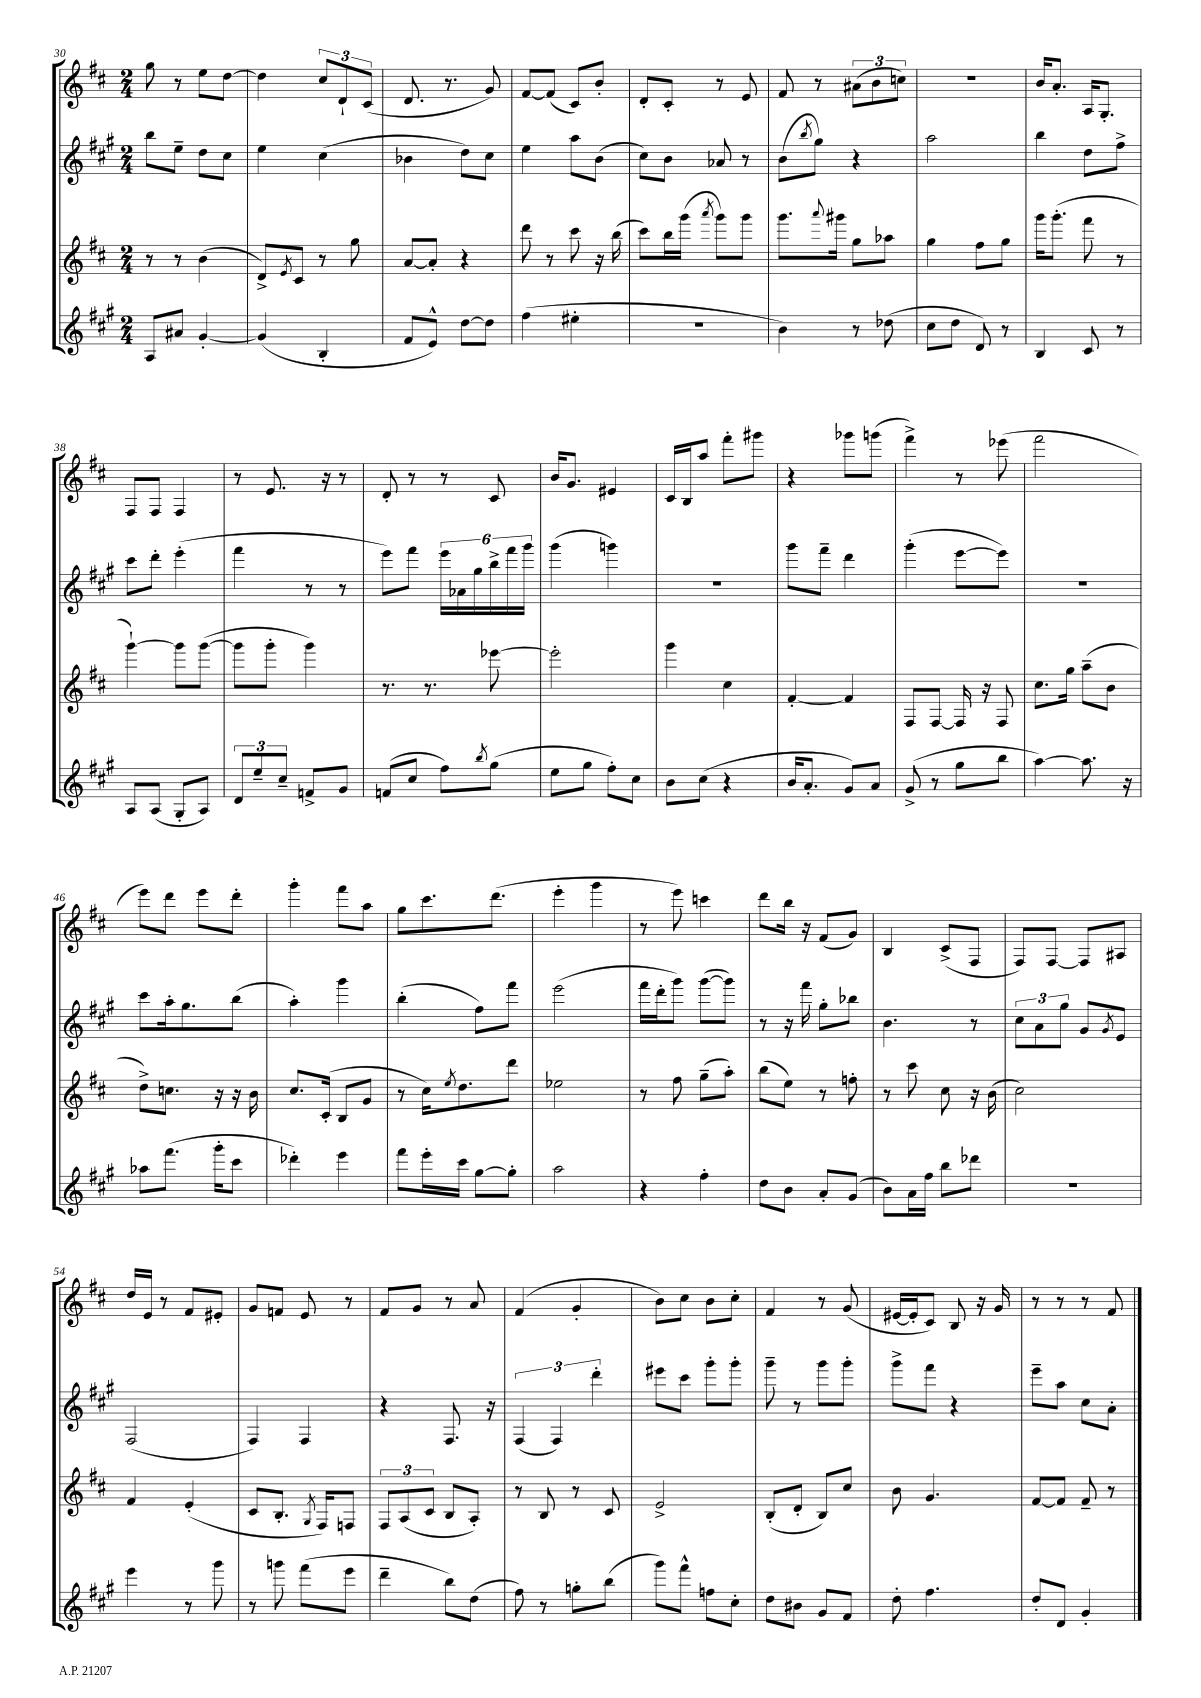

**kern	**kern	**kern	**kern
*part4	*part3	*part2	*part1
*staff4	*staff3	*staff2	*staff1
*clefG2	*clefG2	*clefG2	*clefG2
*k[f#c#g#]	*k[f#c#]	*k[f#c#g#]	*k[f#c#]
*M2/4	*M2/4	*M2/4	*M2/4
=30	=30	=30	=30
8A/L	8r	8bb\L	8gg\
8a#X/J	8r	8ee~\J	8r
[4g#'/	(4b\	8dd\L	8ee\L
.	.	8cc#\J	[8dd\J
=31	=31	=31	=31
(4g#/]	8d^/L)	4ee\	4dd\]
.	8qe/	.	.
.	8c#/J	.	.
4B'/	8r	(4cc#\	12cc#/L
.	.	.	12d`/
.	8gg\	.	.
.	.	.	(12c#/J
=32	=32	=32	=32
8f#/L	[8a/L	4b-X\	8.d/
8e^^/J)	8a'/J]	.	.
.	.	.	8.r
[8dd\L	4r	8dd\L)	.
8dd\J]	.	8cc#\J	8g/)
=33	=33	=33	=33
(4ff#\	8ddd\	4ee\	[8f#/L
.	8r	.	(8f#/J]
4ee#X'\	8ccc#\	8aa\L	8c#/L)
.	16r	(8b\J	8b'/J
.	(16bb\	.	.
=34	=34	=34	=34
2r	8ccc#\L)	8cc#\L)	8d'/L
.	16bb\L	8b\J	8c#'/J
.	(16ggg\JJ	.	.
.	8qaaa/	.	.
.	8ggg\L)	8a-X/	8r
.	8ggg\J	8r	8e/
=35	=35	=35	=35
4b\)	8.ggg\L	(8b\L	8f#/
.	.	8qbb/	.
.	.	8gg#\J)	8r
.	8qqaaa/	.	.
.	16ggg#X\Jk	.	.
8r	8gg\L	4r	(12a#X\L
.	.	.	12b\
(8dd-X\	8aa-X\J	.	.
.	.	.	12ccn\J)
=36	=36	=36	=36
8cc#\L	4gg\	2aa\	2r
8dd\J	.	.	.
8d/)	8ff#\L	.	.
8r	8gg\J	.	.
=37	=37	=37	=37
4B/	16ggg\KL	4bb\	16b/KL
.	(8.ggg'\J	.	8.a'/J
8c#/	8fff#\	8dd\L	16A/KL
.	.	.	8.G'/J
8r	8r	8ff#^\J	.
!!LO:LB:g=z
=38	=38	=38	=38
8A/L	[4ggg`\)	8ccc#\L	8F#/L
(8A/J	.	8ddd'\J	8F#/J
8G#'/L	8ggg\L]	(4eee'\	4F#/
8A/J)	([8ggg\J	.	.
=39	=39	=39	=39
12d/L	8ggg\L]	4fff#\	8r
12ee~/	.	.	.
.	8ggg'\J	.	8.e/
12cc#~/J	.	.	.
8fn^/L	4ggg\)	8r	.
.	.	.	16r
8g#/J	.	8r	8r
=40	=40	=40	=40
(8fn/L	8.r	8eee\L)	8d'/
8cc#/J	.	8fff#\J	8r
.	8.r	.	.
8ff#\L)	.	24eee\LL	8r
.	.	24a-X\	.
.	.	24gg#\	.
8qbb/	.	.	.
(8gg#\J	[8eee-X\	24bb^\	8c#/
.	.	24fff#\	.
.	.	24ggg#\JJ	.
=41	=41	=41	=41
8ee\L	2eee-'\]	(4ggg#\	16b/KL
.	.	.	8.g/J
8gg#\J	.	.	.
8ff#'\L)	.	4gggn\)	4e#X/
8cc#\J	.	.	.
=42	=42	=42	=42
8b\L	4ggg\	2r	16c#/LL
.	.	.	16B/J
(8cc#\J	.	.	8aa/J
4r	4cc#\	.	8fff#'\L
.	.	.	8ggg#X\J
=43	=43	=43	=43
16b/KL	[4f#'/	8ggg#\L	4r
8.a'/J	.	.	.
.	.	8fff#~\J	.
8g#/L)	4f#/]	4ddd\	8ggg-X\L
8a/J	.	.	(8gggn\J
=44	=44	=44	=44
(8g#^/	8F#/L	(4ggg#'\	4fff#^\)
8r	[8F#/J	.	.
8gg#\L	16F#/]	[8eee\L	8r
.	16r	.	.
8bb\J	8F#/	8eee\J])	(8eee-X\
=45	=45	=45	=45
[4aa\)	8.cc#\L	2r	2fff#\
.	16gg\Jk	.	.
8.aa\]	(8aa~\L	.	.
.	8b\J	.	.
16r	.	.	.
!!LO:LB:g=z
=46	=46	=46	=46
8aa-X\L	8dd^\L)	8ccc#\L	8eee\L)
(8.fff#\J	8.ccn\J	16aa'\k	8ddd\J
.	.	8.gg#\	.
.	.	.	8eee\L
16ggg#'\KL	16r	.	.
8ccc#\J	16r	(8bb\J	8ddd'\J
.	16b\	.	.
=47	=47	=47	=47
4ddd-X'\)	8.cc#/L	4aa'\)	4ggg'\
.	(16c#'/Jk	.	.
4eee\	8B/L	4ggg#\	8fff#\L
.	8g/J	.	8aa\J
=48	=48	=48	=48
8fff#\L	8r	(4bb'\	8gg\L
16eee'\L	16cc#\KL)	.	8.ccc#\
.	8qee/	.	.
16ccc#\JJ	8.dd\	.	.
[8gg#\L	.	8ff#\L)	.
.	.	.	(8.ddd\J
8gg#'\J]	8ddd\J	8fff#\J	.
=49	=49	=49	=49
2aa\	2ee-X\	(2eee\	4eee'\
.	.	.	4ggg\
=50	=50	=50	=50
4r	8r	16fff#\LL	8r
.	.	16ddd'\J	.
.	8ff#\	8ggg#\J)	8eee\)
4ff#'\	(8gg~\L	([8ggg#\L	4cccn\
.	8aa'\J)	8ggg#\J])	.
=51	=51	=51	=51
8dd\L	(8bb\L	8r	8ddd\L
8b\J	8ee\J)	16r	16bb\Jk
.	.	16fff#\	16r
8a'/L	8r	8gg#'\L	(8f#/L
(8g#/J	8ffn'\	8bb-X\J	8g/J)
=52	=52	=52	=52
8b\L)	8r	4.b\	4B/
16a\L	8ccc#\	.	.
16ff#\JJ	.	.	.
8bb\L	8cc#\	.	(8c#^/L
8ddd-X\J	16r	8r	8F#/J
.	(16b\	.	.
=53	=53	=53	=53
2r	2cc#\)	12cc#\L	8F#/L)
.	.	12a\	.
.	.	.	[8F#/J
.	.	12gg#\J	.
.	.	8g#/L	8F#/L]
.	.	8qg#/	.
.	.	8e/J	8A#X/J
!!LO:LB:g=z
=54	=54	=54	=54
4eee\	4f#/	(2F#/	16dd/LL
.	.	.	16e/JJ
.	.	.	8r
8r	(4e'/	.	8f#/L
8ggg#\	.	.	8e#X'/J
=55	=55	=55	=55
8r	8c#/L	4F#/)	8g/L
8gggn\	8.B'/J	.	8fn/J
(8fff#\L	.	4F#/	8e/
.	8qG/	.	.
.	16F#/KL)	.	.
8eee\J	8Fn/J	.	8r
=56	=56	=56	=56
4ddd~\	12F#/L	4r	8f#/L
.	(12A/	.	.
.	.	.	8g/J
.	12c#/J	.	.
8bb\L)	8B/L	8.F#/	8r
(8dd\J	8A'/J)	.	8a/
.	.	16r	.
=57	=57	=57	=57
8ff#\)	8r	(6F#/	(4f#/
8r	8B/	.	.
.	.	6F#/)	.
8ggn'\L	8r	.	4g'/
.	.	6ddd'\	.
(8bb\J	8c#/	.	.
=58	=58	=58	=58
8ggg#\L)	2e^/	8eee#X\L	8b\L)
8fff#^^\J	.	8ccc#\J	8cc#\J
8ffn\L	.	8ggg#'\L	8b\L
8cc#'\J	.	8ggg#'\J	8cc#'\J
=59	=59	=59	=59
8dd\L	(8B'/L	8ggg#~\	4f#/
8b#X\J	8d'/J	8r	.
8g#/L	8B/L)	8ggg#\L	8r
8f#/J	8cc#/J	8ggg#'\J	(8g/
=60	=60	=60	=60
8dd'\	8b\	8ggg#^\L	[16e#X/LL
.	.	.	16e#'/J]
4.ff#\	4.g/	8fff#\J	8c#/J)
.	.	4r	8B/
.	.	.	16r
.	.	.	16g/
=61	=61	=61	=61
8dd'/L	[8f#/L	8eee~\L	8r
8d/J	8f#/J]	8aa\J	8r
4g#'/	8f#~/	8cc#\L	8r
.	8r	8a'\J	8f#/
==	==	==	==
*-	*-	*-	*-
